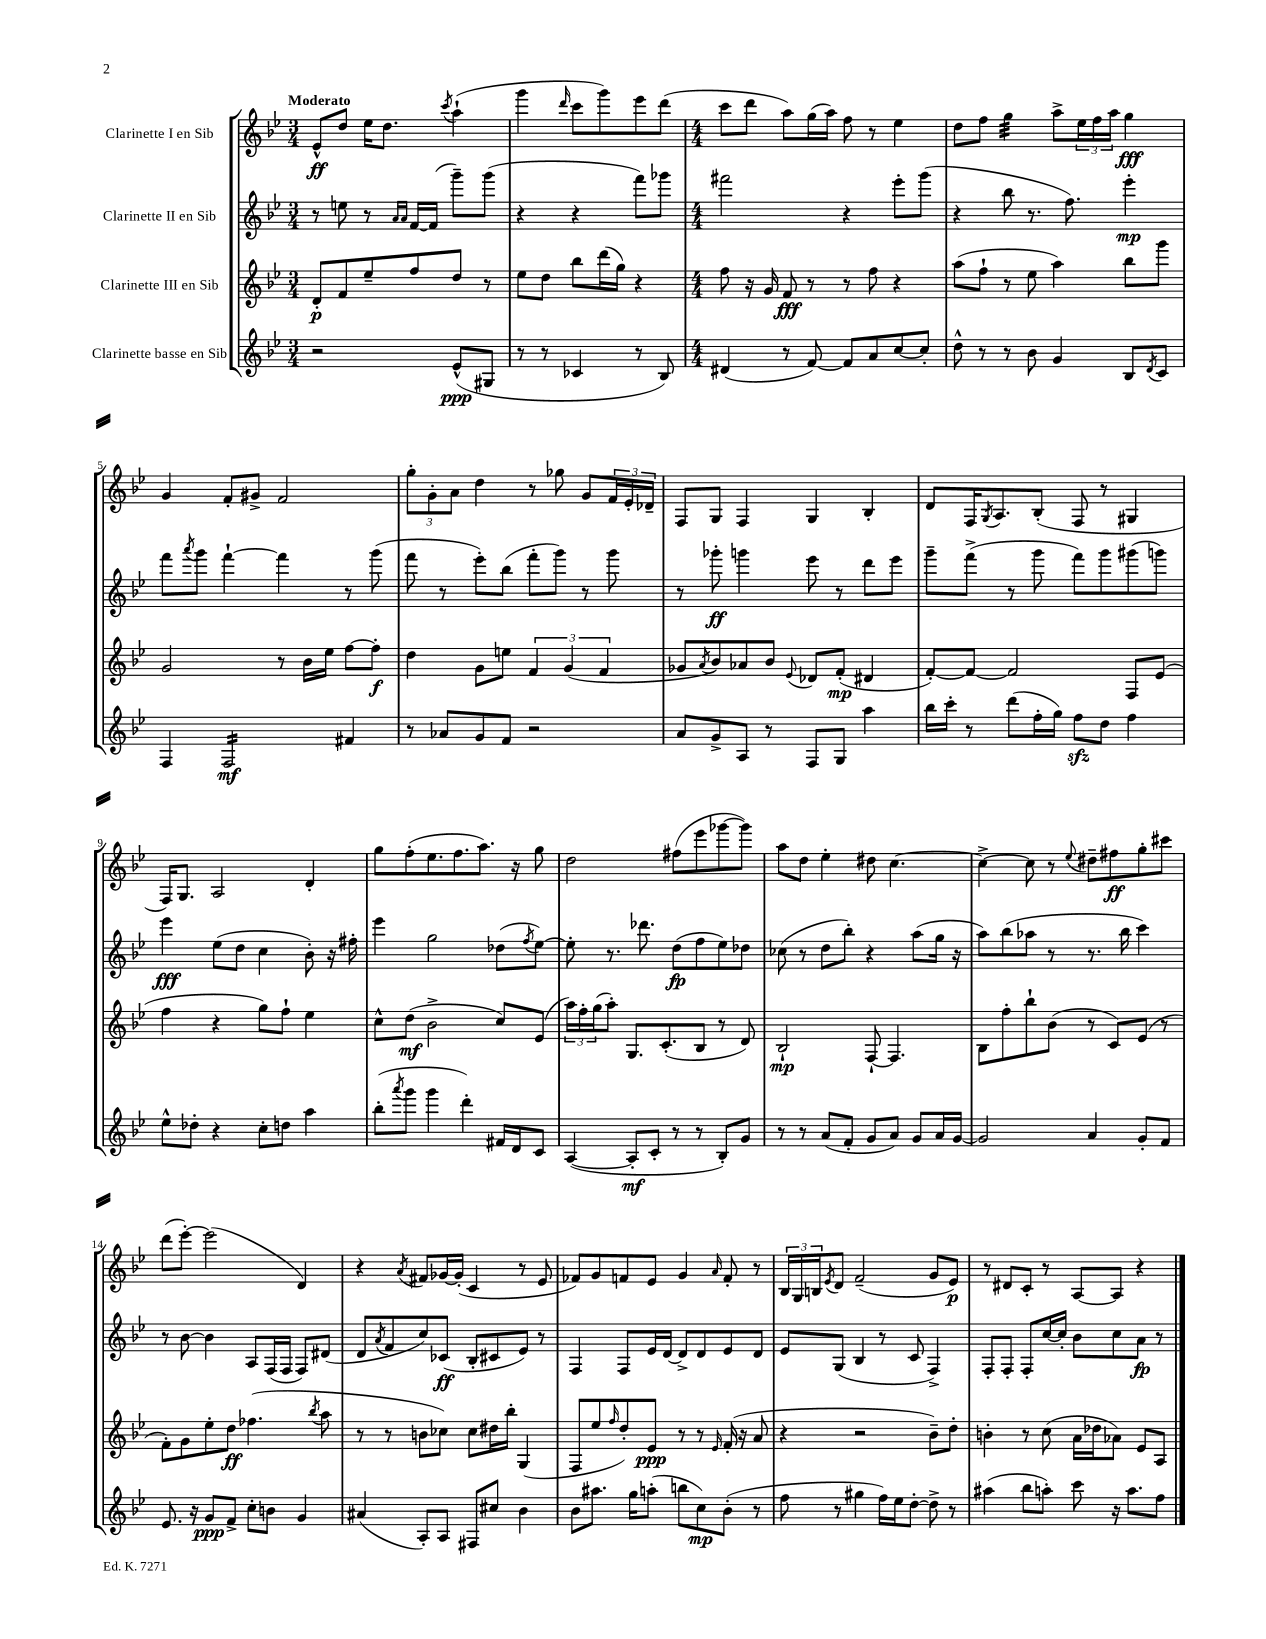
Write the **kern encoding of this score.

**kern	**dynam	**kern	**dynam	**kern	**dynam	**kern	**dynam
*part4	*part4	*part3	*part3	*part2	*part2	*part1	*part1
*staff4	*staff4	*staff3	*staff3	*staff2	*staff2	*staff1	*staff1
*I"Clarinette basse en Sib	*	*I"Clarinette III en Sib	*	*I"Clarinette II en Sib	*	*I"Clarinette I en Sib	*
*clefG2	*	*clefG2	*	*clefG2	*	*clefG2	*
*k[b-e-]	*	*k[b-e-]	*	*k[b-e-]	*	*k[b-e-]	*
*M3/4	*	*M3/4	*	*M3/4	*	*M3/4	*
=1	=1	=1	=1	=1	=1	=1	=1
!	!	!	!	!	!	!LO:TX:a:B:t=Moderato	!
2r	.	8d'/L	p	8r	.	8e-^^/L	ff
.	.	8f/	.	8een\	.	8dd/J	.
.	.	8ee-~/	.	8r	.	16ee-\KL	.
.	.	.	.	.	.	8.dd\J	.
.	.	.	.	16qqa/LL	.	.	.
.	.	.	.	16qqa/JJ	.	.	.
.	.	8ff/	.	[16f/LL	.	.	.
.	.	.	.	(16f/JJ]	.	.	.
.	.	.	.	.	.	8qccc/	.
(8e-^^/L	ppp	8dd/J	.	8ggg~\L)	.	(4aa`\	.
8G#X/J	.	8r	.	(8ggg\J	.	.	.
=2	=2	=2	=2	=2	=2	=2	=2
8r	.	8ee-\L	.	4r	.	4ggg\	.
8r	.	8dd\J	.	.	.	.	.
.	.	.	.	.	.	16qqddd/	.
4c-X/	.	8bb-\L	.	4r	.	8ccc\L	.
.	.	(16ddd\L	.	.	.	8ggg\)	.
.	.	16gg\JJ)	.	.	.	.	.
8r	.	4r	.	8fff\L)	.	8eee-\	.
8B-/)	.	.	.	8ggg-X\J	.	(8ddd\J	.
=3	=3	=3	=3	=3	=3	=3	=3
*M4/4	*	*M4/4	*	*M4/4	*	*M4/4	*
(4d#X/	.	8ff\	.	2fff#X\	.	8ccc\L	.
.	.	16r	.	.	.	8ddd\J	.
.	.	16g/	.	.	.	.	.
8r	.	8f/	fff	.	.	8aa\L)	.
[8f/)	.	8r	.	.	.	(16gg\L	.
.	.	.	.	.	.	16aa\JJ)	.
8f/L]	.	8r	.	4r	.	8ff\	.
8a/	.	8ff\	.	.	.	8r	.
[8cc/	.	4r	.	8eee-'\L	.	4ee-\	.
8cc'/J]	.	.	.	(8ggg\J	.	.	.
=4	=4	=4	=4	=4	=4	=4	=4
8dd^^\	.	(8aa\L	.	4r	.	8dd\L	.
8r	.	8ff`\J	.	.	.	8ff\J	.
*	*	*	*	*	*	*tremolo	*
8r	.	8r	.	8bb-\	.	32gg\LLL	.
.	.	.	.	.	.	32gg\	.
.	.	.	.	.	.	32gg\	.
.	.	.	.	.	.	32gg\	.
8b-\	.	8ee-\	.	8.r	.	32gg\	.
.	.	.	.	.	.	32gg\	.
.	.	.	.	.	.	32gg\	.
.	.	.	.	.	.	32gg\JJJ	.
*	*	*	*	*	*	*Xtremolo	*
4g/	.	4aa\)	.	.	.	8aa^\L	.
.	.	.	.	8.ff\)	.	.	.
.	.	.	.	.	.	24ee-\L	.
.	.	.	.	.	.	24ff\	.
.	.	.	.	.	.	24aa\JJ	.
8B-/L	.	8bb-\L	.	4eee-'\	mp	4gg\	fff
8qd/	.	.	.	.	.	.	.
8c/J	.	8ggg\J	.	.	.	.	.
!!LO:LB:g=z
=5	=5	=5	=5	=5	=5	=5	=5
4F/	.	2g/	.	8fff\L	.	4g/	.
.	.	.	.	8qaaa/	.	.	.
.	.	.	.	8ggg\J	.	.	.
*tremolo	*	*	*	*	*	*	*
16F/LL	mf	.	.	[4fff`\	.	8f'/L	.
16F/	.	.	.	.	.	.	.
16F/	.	.	.	.	.	8g#X^/J	.
16F/	.	.	.	.	.	.	.
16F/	.	8r	.	4fff\]	.	2f/	.
16F/	.	.	.	.	.	.	.
16F/	.	16b-\LL	.	.	.	.	.
16F/JJ	.	16ee-\JJ	.	.	.	.	.
*Xtremolo	*	*	*	*	*	*	*
4f#X/	.	[8ff\L	.	8r	.	.	.
.	.	8ff'\J]	f	(8ggg\	.	.	.
=6	=6	=6	=6	=6	=6	=6	=6
8r	.	4dd\	.	8fff\	.	12gg'\L	.
.	.	.	.	.	.	12g'\	.
8a-X/L	.	.	.	8r	.	.	.
.	.	.	.	.	.	12a\J	.
8g/	.	8g\L	.	8eee-'\L)	.	4dd\	.
8f/J	.	8een\J	.	(8bb-\J	.	.	.
2r	.	6f/	.	8fff'\L	.	8r	.
.	.	.	.	8ggg\J)	.	8gg-X\	.
.	.	(6g/	.	.	.	.	.
.	.	.	.	8r	.	8g/L	.
.	.	6f/	.	.	.	.	.
.	.	.	.	8ggg\	.	24f/L	.
.	.	.	.	.	.	24e-'/	.
.	.	.	.	.	.	24d-X~/JJ	.
=7	=7	=7	=7	=7	=7	=7	=7
8a/L	.	8g-X/L	.	8r	.	8F/L	.
.	.	8qa/	.	.	.	.	.
8g^/	.	8b-/)	.	8ggg-X'\	ff	8G/J	.
8A/J	.	8a-X/	.	4gggn\	.	4F/	.
8r	.	8b-/J	.	.	.	.	.
.	.	8qqe-/	.	.	.	.	.
8F/L	.	8d-X/L	.	8eee-\	.	4G/	.
8G/J	.	(8f'/J	mp	8r	.	.	.
4aa\	.	4d#X/	.	8ddd\L	.	4B-'/	.
.	.	.	.	8eee-\J	.	.	.
=8	=8	=8	=8	=8	=8	=8	=8
16bb-\LL	.	[8f'/L)	.	8ggg~\L	.	8d/L	.
16ccc'\JJ	.	.	.	.	.	.	.
8r	.	8f/J_	.	(8fff^\J	.	16F/K	.
.	.	.	.	.	.	8qG/	.
.	.	.	.	.	.	8.A/	.
(8ddd\L	.	2f/]	.	8r	.	.	.
16ff'\L	.	.	.	8ggg\	.	(8B-'/J	.
16gg\JJ)	.	.	.	.	.	.	.
8ffzz\L	.	.	.	8fff\L)	.	8F/	.
8dd\J	.	.	.	8ggg\	.	8r	.
4ff\	.	8F/L	.	(8ggg#X\	.	4G#X/	.
.	.	(8e-/J	.	8gggn\J)	.	.	.
!!LO:LB:g=z
=9	=9	=9	=9	=9	=9	=9	=9
8ee-^^\L	.	4ff\	.	4eee-\	fff	16F/KL)	.
.	.	.	.	.	.	8.G/J	.
8dd-X'\J	.	.	.	.	.	.	.
4r	.	4r	.	(8ee-\L	.	2A/	.
.	.	.	.	8dd\J	.	.	.
8cc'\L	.	8gg\L)	.	4cc\	.	.	.
8ddn\J	.	8ff`\J	.	.	.	.	.
4aa\	.	4ee-\	.	8b-'\)	.	4d'/	.
.	.	.	.	16r	.	.	.
.	.	.	.	16ff#X'\	.	.	.
=10	=10	=10	=10	=10	=10	=10	=10
(8bb-'\L	.	8cc^^\L	.	4eee-\	.	8gg\L	.
8qaaa/	.	.	.	.	.	.	.
8ggg\J	.	(8dd\J	mf	.	.	(8ff'\	.
4ggg\	.	2b-^\	.	2gg\	.	8.ee-\	.
.	.	.	.	.	.	8.ff\	.
4ddd'\)	.	.	.	.	.	.	.
.	.	.	.	.	.	8.aa\J)	.
16f#X/LL	.	8cc/L)	.	(8dd-X\L	.	.	.
16d/J	.	.	.	.	.	16r	.
.	.	.	.	8qff/	.	.	.
8c/J	.	(8e-/J	.	[8ee-\J)	.	8gg\	.
=11	=11	=11	=11	=11	=11	=11	=11
([4A/	.	24aa\LL)	.	8ee-'\]	.	2dd\	.
.	.	24ff'\	.	.	.	.	.
.	.	(24gg\J	.	.	.	.	.
.	.	8aa'\J)	.	8.r	.	.	.
8A'/L]	mf	8.G/L	.	.	.	.	.
.	.	.	.	8.ddd-X\	.	.	.
8c'/J	.	.	.	.	.	.	.
.	.	(8.c'/	.	.	.	.	.
8r	.	.	.	(8dd\L	fp	(8ff#X\L	.
8r	.	8B-/J	.	8ff\	.	8eee-\	.
8B-'/L)	.	8r	.	8ee-\)	.	[8ggg-X\	.
8g/J	.	8d/)	.	8dd-X\J	.	8ggg-\J])	.
=12	=12	=12	=12	=12	=12	=12	=12
8r	.	2B-`/	mp	(8cc-X\	.	8aa\L	.
8r	.	.	.	8r	.	8dd\J	.
(8a/L	.	.	.	8dd\L	.	4ee-'\	.
8f'/J	.	.	.	8bb-'\J)	.	.	.
8g/L	.	[8F`/	.	4r	.	8dd#X\	.
8a/J)	.	4.F/]	.	.	.	[4.cc\	.
8g/L	.	.	.	(8aa\L	.	.	.
16a/L	.	.	.	16gg\Jk	.	.	.
[16g/JJ	.	.	.	16r	.	.	.
=13	=13	=13	=13	=13	=13	=13	=13
2g/]	.	8B-\L	.	8aa\L)	.	4cc^\_	.
.	.	8ff'\	.	(8bb-\	.	.	.
.	.	8bb-`\	.	8aa-X\J	.	8cc\]	.
.	.	(8b-\J	.	8r	.	8r	.
.	.	.	.	.	.	8qqee-/	.
4a/	.	8r	.	8.r	.	8dd#X~\L	.
.	.	8c/L)	.	.	.	8ff#X\	ff
.	.	.	.	16bb-\	.	.	.
8g'/L	.	(8e-/J	.	4ccc\)	.	8gg'\	.
8f/J	.	8r	.	.	.	8ccc#X\J	.
!!LO:LB:g=z
=14	=14	=14	=14	=14	=14	=14	=14
8.e-/	.	8f'\L)	.	8r	.	(8ddd\L	.
.	.	8g\	.	[8b-\	.	[8eee-'\J)	.
16r	.	.	.	.	.	.	.
8g/L	ppp	8ee-'\	.	4b-\]	.	(2eee-\]	.
8f^/J	.	8dd\J	ff	.	.	.	.
8cc'\L	.	(4.ff-X\	.	8A/L	.	.	.
8bn\J	.	.	.	(16F/L	.	.	.
.	.	.	.	16F/JJ	.	.	.
4g/	.	.	.	8F/L)	.	4d/)	.
.	.	8qbb-/	.	.	.	.	.
.	.	8aa\	.	(8d#X/J	.	.	.
=15	=15	=15	=15	=15	=15	=15	=15
(4a#X/	.	8r	.	8d/L	.	4r	.
.	.	.	.	8qa/	.	.	.
.	.	8r	.	8f/	.	.	.
.	.	.	.	.	.	8qa/	.
8A'/L)	.	8bn\L	.	8cc/)	.	8f#X/L	.
8A/J	.	8cc-X\J)	.	(8c-X/J	ff	[16g-X/L	.
.	.	.	.	.	.	(16g-'/JJ]	.
8F#X/L	.	8cc-\L	.	8B-'/L	.	4c/	.
8cc#X/J	.	16dd#X\L	.	8c#X/	.	.	.
.	.	16bb-'\JJ	.	.	.	.	.
4b-\	.	(4G/	.	8e-/J)	.	8r	.
.	.	.	.	8r	.	8e-/	.
=16	=16	=16	=16	=16	=16	=16	=16
8b-\L	.	8F/L	.	4F/	.	8f-X/L)	.
8.aa#X\J	.	8ee-/	.	.	.	8g/	.
.	.	16qqff/	.	.	.	.	.
.	.	8dd'/)	.	8F/L	.	8fn/	.
16gg\KL	.	.	.	.	.	.	.
(8aan'\J	.	8e-/J	ppp	16e-/L	.	8e-/J	.
.	.	.	.	[16d/JJ	.	.	.
8bbn\L	.	8r	.	8d^/L]	.	4g/	.
8cc\)	mp	8r	.	8d/	.	.	.
.	.	16qqe-/	.	.	.	16qqa/	.
(8b-'\J	.	(16f'/	.	8e-/	.	8f'/	.
.	.	16r	.	.	.	.	.
8r	.	8a/	.	8d/J	.	8r	.
=17	=17	=17	=17	=17	=17	=17	=17
8ff\	.	4r	.	8e-/L	.	24B-/LL	.
.	.	.	.	.	.	24G/	.
.	.	.	.	.	.	24Bn/J	.
.	.	.	.	.	.	8qe-/	.
8r	.	.	.	(8G/J	.	8d/J	.
4gg#X\	.	2r	.	4B-/	.	(2f~/	.
16ff\LL)	.	.	.	8r	.	.	.
16ee-\J	.	.	.	.	.	.	.
[8dd'\J	.	.	.	8c/	.	.	.
8dd^\]	.	8b-~\L)	.	4F^/)	.	8g/L	.
8r	.	8dd'\J	.	.	.	8e-/J)	p
=18	=18	=18	=18	=18	=18	=18	=18
(4aa#X\	.	4bn'\	.	8F'/L	.	8r	.
.	.	.	.	8F'/J	.	8d#X/L	.
8bb-\L	.	8r	.	8F'/L	.	8c'/J	.
8aan'\J)	.	(8cc\	.	[16cc/L	.	8r	.
.	.	.	.	16cc'/JJ]	.	.	.
8ccc\	.	16a\LL	.	8b-\L	.	[8A/L	.
.	.	16dd-X\J	.	.	.	.	.
16r	.	8a-X\J)	.	8cc\	.	8A/J]	.
8.aa\L	.	.	.	.	.	.	.
.	.	8e-/L	.	8a\J	fp	4r	.
8ff\J	.	8A/J	.	8r	.	.	.
==	==	==	==	==	==	==	==
*-	*-	*-	*-	*-	*-	*-	*-
